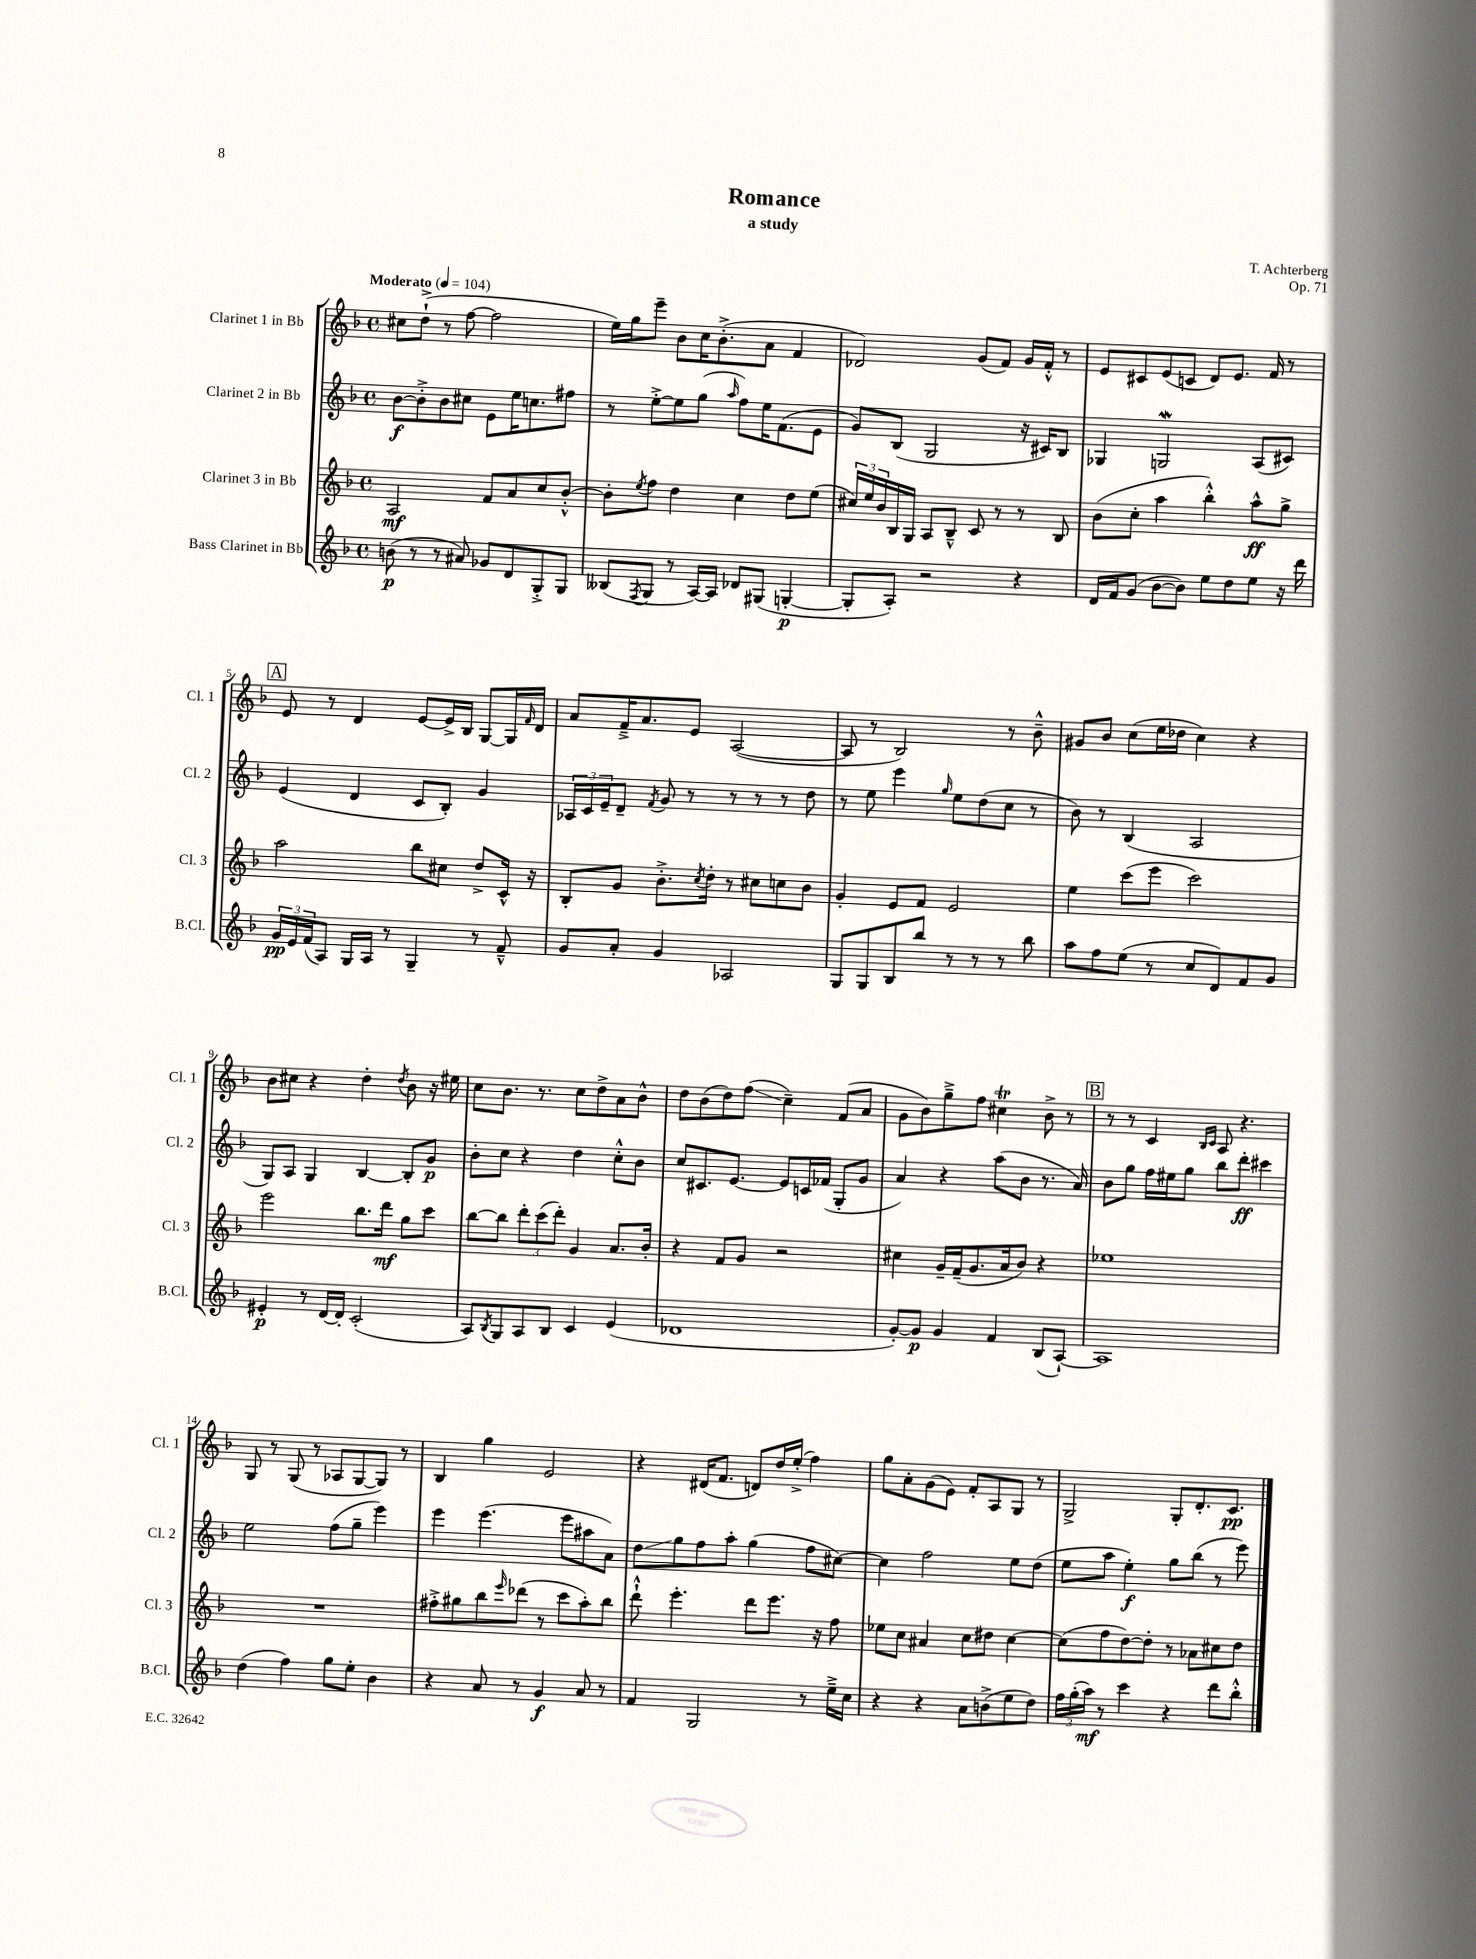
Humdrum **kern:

**kern	**kern	**kern	**kern
*staff4	*staff3	*staff2	*staff1
*clefG2	*clefG2	*clefG2	*clefG2
*k[b-]	*k[b-]	*k[b-]	*k[b-]
*M4/4	*M4/4	*M4/4	*M4/4
*met(c)	*met(c)	*met(c)	*met(c)
*MM104	*MM104	*MM104	*MM104
(8b	2A	[8b-	8cc#
8r	.	8b-'^]	(8dd`^
8r	.	8b-	8r
8a#)	.	8cc#	[8ff
8g-	8f	8e	2ff]
8d	8a	16ee	.
.	.	8.cc	.
8G'^	8cc	.	.
8G	[8b-'^^	8ff#	.
=	=	=	=
(8B--	8b-']	8r	16ee)
.	.	.	16gg
8qF	8qee	.	.
8G	8ff	[8ee'^	8eee~
8r	4dd	8ee]	8b-
[16A)	.	(8gg	16cc
16A]	.	.	(8.b-'^
.	.	16qqaa	.
8d-	4cc	8ff)	.
(8G#	.	16ee	8a
.	.	(8.f	.
[4G'	8dd	.	4f
.	(8ee	8e	.
=	=	=	=
8G']	24cc#)	8g)	2d-)
.	24ee	.	.
.	24b-	.	.
8A')	16B-	(8B-	.
.	16G	.	.
2r	8A	2G	.
.	8B-~^^	.	.
.	8c	.	(8g
.	8r	.	8f)
4r	8r	16r	16g
.	.	16c#)	16f'^^
.	8B-	8B-	8r
=	=	=	=
16d	(8b-	4G-	8e
16f	.	.	.
(8g	8cc'	.	8c#
[8b-	4aa	2G	(8e
8b-])	.	.	8c
8ee	4bb-'^^)	.	8d)
8dd	.	.	8.e
8ee	8aa^^	(8A	.
.	.	.	16f
16r	8gg^	8c#)	8r
16ddd	.	.	.
=	=	=	=
24g	2aa	(4e	8e
24e	.	.	.
(24f	.	.	.
8A)	.	.	8r
16G	.	4d	4d
16A	.	.	.
8r	.	.	.
4G~	8bb-	8c	[8e
.	8cc#	8B-')	16e^]
.	.	.	16B-
8r	8dd^	4g	[8G
8f~^^	16c^^	.	16G]
.	.	.	16qqf
.	16r	.	16d
=	=	=	=
8g	8B-'	24A-	8a
.	.	24c	.
.	.	24e~	.
8a'	8g	8d~	16f~^
.	.	.	8.a
.	.	8qf	.
4g	8.b-'^	8g	.
.	.	8r	8e
.	8qcc	.	.
.	16dd'	.	.
2A-	8r	8r	([2A
.	8cc#	8r	.
.	8cc	8r	.
.	8b-	8dd	.
=	=	=	=
8G	4g'	8r	8A]
8G	.	8ee	8r
8B-	8e	4eee	2B-)
8bb-	8f	.	.
.	.	16qqgg	.
8r	2e	8ee	.
8r	.	(8dd	.
8r	.	8cc	8r
8bb-	.	8r	8b-~^^
=	=	=	=
8aa	4ee	8b-)	8g#
8ff	.	8r	8b-
(8ee	(8ccc	(4B-	(8cc
8r	8eee	.	16ee
.	.	.	16dd-
8cc	2ccc)	2A	4cc)
8d)	.	.	.
8f	.	.	4r
8g	.	.	.
=	=	=	=
4e#'	2eee	8G)	8b-
.	.	8A	8cc#
8r	.	4G	4r
[16d	.	.	.
16d']	.	.	.
(2c'	8.bb-	[4B-	4dd'
.	16ddd	.	.
.	.	.	8qdd
.	8gg	8B-']	8b-
.	8ccc	8g	16r
.	.	.	16ee#
=	=	=	=
8A)	[8bb-	8b-'	8cc
8qB-	.	.	.
8G	8bb-]	8cc	8.b-
8A	12ddd'	4r	.
.	.	.	8.r
.	(12ccc	.	.
8B-	.	.	.
.	12ddd')	.	.
4c	4g	4dd	8cc
.	.	.	8dd^
(4e	8.a	8cc'^^	8a
.	.	8b-	8b-^^
.	16b-'	.	.
=	=	=	=
1d-	4r	8cc	8dd
.	.	8.c#	(8b-
.	8f	.	8dd)
.	.	[8.e	.
.	8g	.	(8ff
.	2r	8e]	4cc~)
.	.	16c	.
.	.	(16f-	.
.	.	8G'	(8f
.	.	8g	8a
=	=	=	=
[8g')	4cc#	4a)	8g
8g]	.	.	8b-)
4g	16g~	4r	8gg~^
.	(16f~	.	.
.	8.g	.	8ff
4f	.	(8aa	4cc#
.	16a	.	.
.	8b-)	8b-	.
(8B-	4r	8.r	8b-^
[8A`)	.	.	8r
.	.	16a)	.
=	=	=	=
1A]	1ee-	8b-	8r
.	.	8gg	8r
.	.	16ff	4c
.	.	16ee#	.
.	.	8gg	.
.	.	.	16qqB-
.	.	.	16qqc
.	.	8bb-	8A
.	.	8ddd'	4.r
.	.	4ccc#	.
=	=	=	=
(4dd	1r	2ee	8G
.	.	.	8r
4ff)	.	.	(8G
.	.	.	8r
8gg	.	(8ff	8A-
8ee'	.	8gg~	[8G
4b-	.	4eee)	8G])
.	.	.	8r
=	=	=	=
4r	8ff#'^	4eee	4B-
.	8gg#	.	.
8a	8bb-	(4.eee	4gg
.	16qqeee	.	.
8r	(8ddd-	.	.
4g	8r	.	2e
.	8ccc	8eee	.
8a	8aa')	8aa#	.
8r	8bb-	8a)	.
=	=	=	=
4f	8ddd`^^	8dd	4r
.	4.eee'	8gg	.
2G	.	8ff	(16d#
.	.	.	8.f
.	.	8aa'	.
.	8ddd	(4gg	8d)
.	8.eee	.	16dd
.	.	.	(16ee'^
8r	.	8ff	4ff)
.	16r	.	.
16ee~^	8ff	[8cc#)	.
16cc	.	.	.
=	=	=	=
4r	8ee-	4cc#]	8gg
.	8cc	.	8a'
4r	4a#	2ff	(8g
.	.	.	8e)
8a	8cc	.	8f'
(8b^	8dd#	.	8A
8ee	[4cc	8ee	8G
8dd)	.	(8dd	8r
=	=	=	=
24ff	(8cc]	8ee	2G^
(24gg'	.	.	.
24aa)	.	.	.
8r	8ff	8aa	.
4ccc	[8dd)	4ee')	.
.	8dd']	.	.
4r	8r	8gg	8G'
.	8a-	(8bb-	8.d'
8ddd	8cc#	8r	.
.	.	.	8.c
8bb-'^^	8dd	8eee)	.
==	==	==	==
*-	*-	*-	*-
